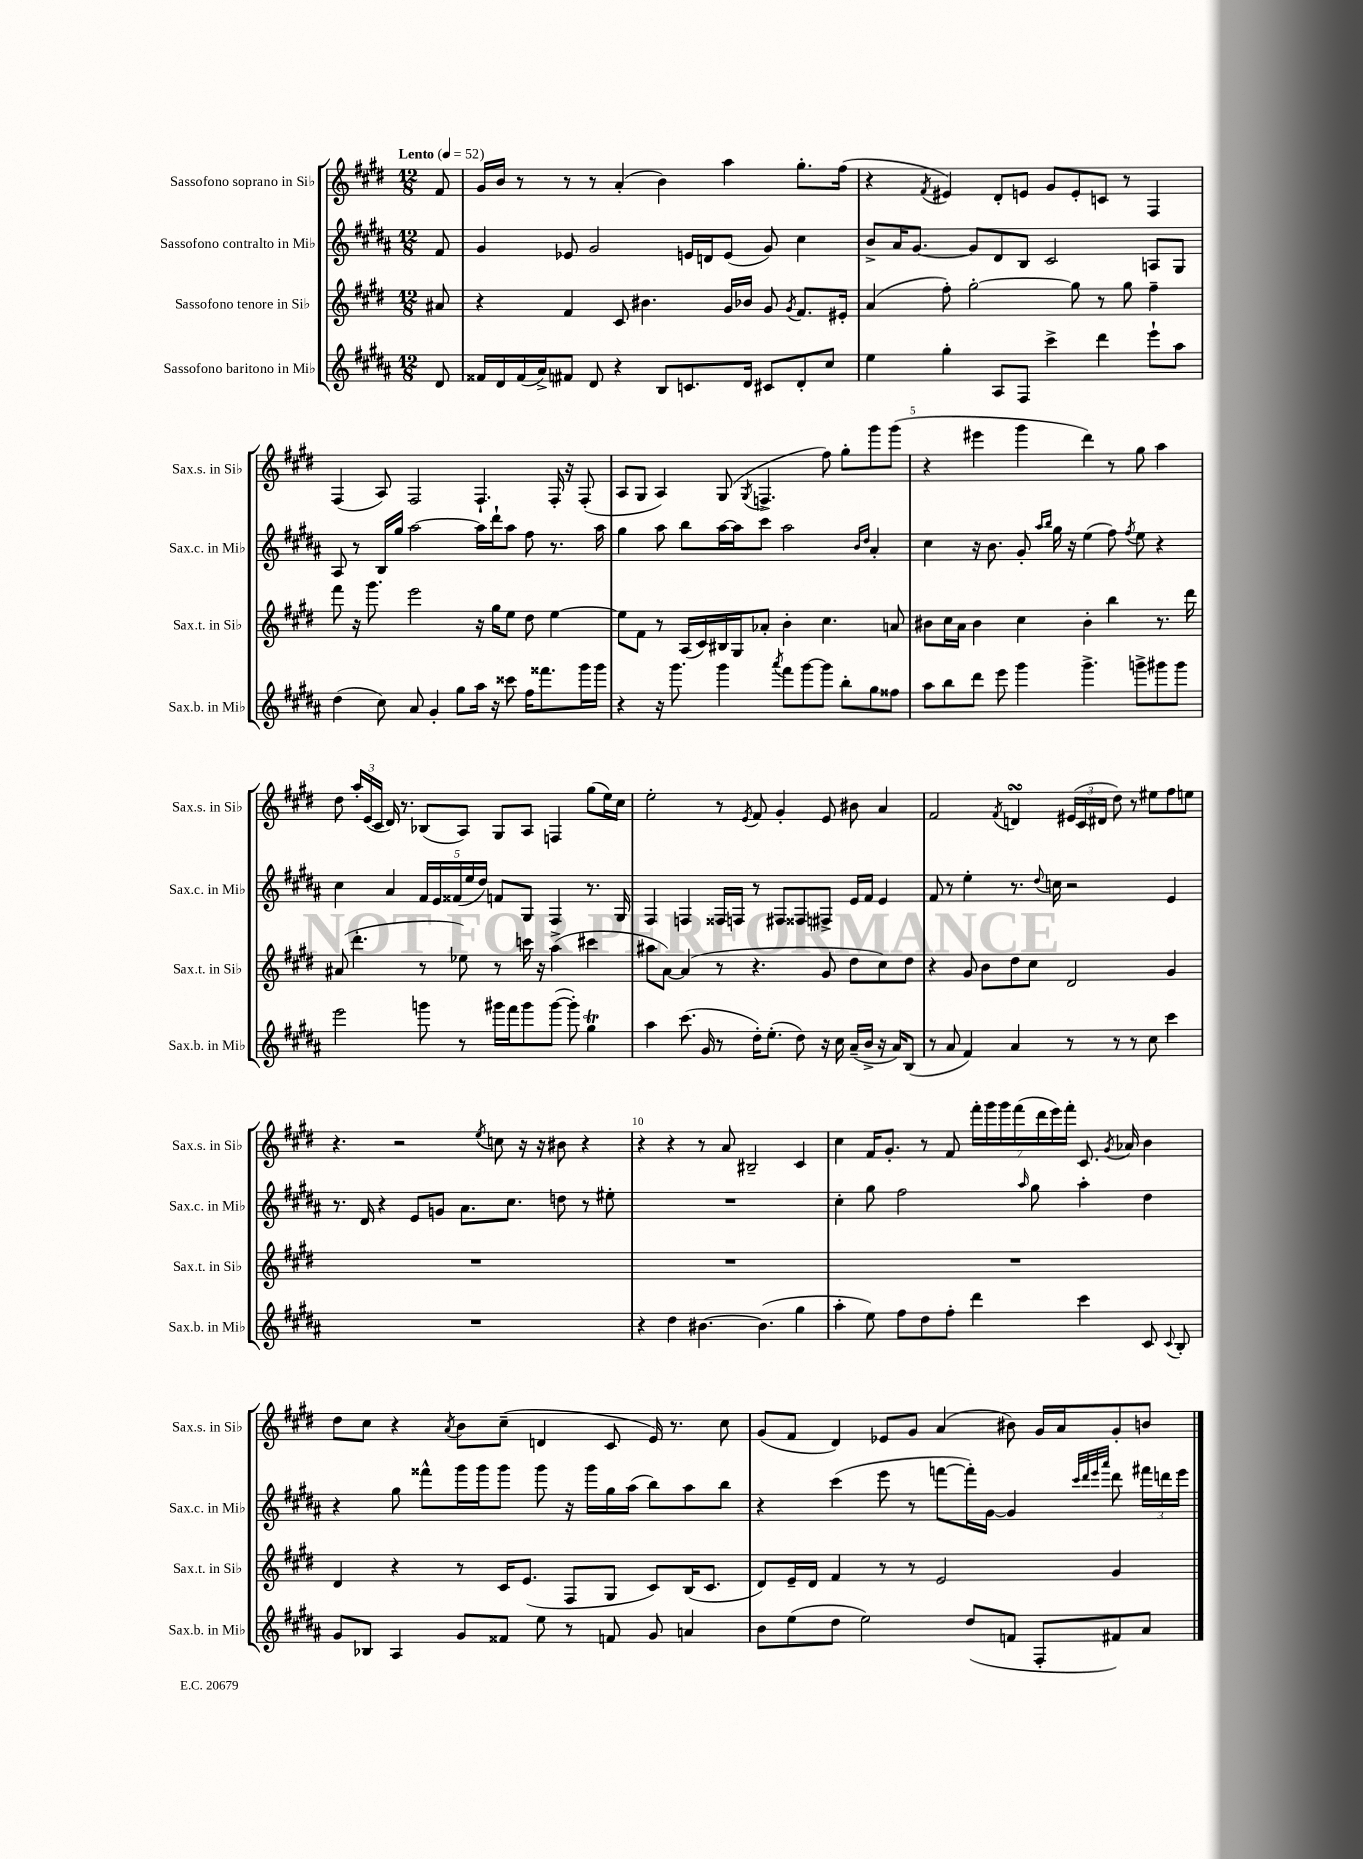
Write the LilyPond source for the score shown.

<<
\new StaffGroup <<
\new Staff = "s0" \with { instrumentName = "Sassofono soprano in Sib" shortInstrumentName = "Sax.s. in Sib" } {
    \clef treble \key e \major \numericTimeSignature \time 12/8 \partial 8 \tempo "Lento" 4 = 52
    \autoBeamOff fis'8 |
    gis'16[ b'16] r8 r8 r8 a'4-.( b'4) a''4 gis''8.[-. fis''16]( |
    r4 \acciaccatura { fis'8 } eis'4) dis'8[-. e'8] gis'8[ e'8-. c'8] r8 fis4 |
    fis4( a8) fis2 fis4.-! fis16-. r16 fis8-.( |
    a8[ gis8] a4) gis8( \acciaccatura { gis8 } f4.-> fis''8) gis''8[-. gis'''8 gis'''8]( |
    r4 eis'''4 gis'''4 dis'''4) r8 gis''8 a''4 |
    dis''8 \tuplet 3/2 { a''16[-. e'16( cis'16] } dis'16) r8. bes8[( a8]) gis8[ a8] f4 gis''8[( e''16) cis''16] |
    e''2-. r8 \acciaccatura { e'8 } fis'8 gis'4-. e'8 bis'8 a'4 |
    fis'2 \acciaccatura { fis'8 } d'4\turn \tuplet 3/2 { eis'16[( cis'16 dis'16] } dis''8) r8 eis''8[ fis''8 e''8] |
    r4. r2 \acciaccatura { e''8 } c''8 r16 r16 bis'8 r4 |
    r4 r4 r8 a'8 bis2-- cis'4 |
    cis''4 fis'16[ gis'8.]-. r8 fis'8 \tuplet 7/4 { fis'''16[-. gis'''16 gis'''16 fis'''16( dis'''16 e'''16) fis'''16]-. } cis'8. \acciaccatura { gis'8 } aes'16 b'4 |
    dis''8[ cis''8] r4 \acciaccatura { a'8 } b'8[ cis''8]--( d'4 cis'8 e'16) r8. cis''8 |
    gis'8[( fis'8] dis'4) ees'8[ gis'8] a'4( bis'8) gis'16[ a'16 gis'8-. b'8] \bar "|." |
}
\new Staff = "s1" \with { instrumentName = "Sassofono contralto in Mib" shortInstrumentName = "Sax.c. in Mib" } {
    \clef treble \key b \major \numericTimeSignature \time 12/8 \partial 8
    \autoBeamOff fis'8 |
    gis'4 ees'8 gis'2 e'16[ d'16 e'8]( gis'8) cis''4 |
    b'8[-> ais'16 gis'8.]~ gis'8[ dis'8 b8] cis'2 a8[ gis8] |
    ais8 r8 b16[ gis''16] ais''2~ ais''16[ dis'''16-! ais''8] fis''8 r8. ais''16 |
    gis''4 ais''8 b''8[ ais''16~ ais''16 cis'''8] ais''2 \grace { b'16[ dis''16] } ais'4-. |
    cis''4 r16 b'8. gis'8-. \grace { ais''16[ b''16] } gis''16 r16 e''4( fis''8) \acciaccatura { fis''8 } e''8 r4 |
    cis''4 ais'4 \tuplet 5/4 { fis'16[ e'16 fisis'16( e''16 dis''16]) } f'8[ gis8] fis4 r8. gis16 |
    fis4 f4 fisis16[ f16] r8 fis8[ fisis8 fis8]-> e'16[ fis'16] e'4 |
    fis'8 r8 e''4-. r8. \appoggiatura { dis''8 } c''16 r2 e'4 |
    r8. dis'16 r4 e'8[ g'8] ais'8.[ cis''8.] d''8 r8 eis''8-. |
    R1. |
    cis''4-. gis''8 fis''2 \grace { ais''16 } gis''8 ais''4-. dis''4 |
    r4 gis''8 fisis'''8[-^ gis'''16 gis'''16 gis'''8] gis'''8 r16 gis'''16[ gis''16 ais''16]( b''8[) ais''8 b''8] |
    r4 cis'''4( e'''8 r8 f'''8[~ f'''16-.) gis'16]~ gis'4 \grace { cis'''32[ dis'''32 e'''32 ais'''32] } dis'''8 \tuplet 3/2 { fis'''16[ d'''16 e'''16] } \bar "|." |
}
\new Staff = "s2" \with { instrumentName = "Sassofono tenore in Sib" shortInstrumentName = "Sax.t. in Sib" } {
    \clef treble \key e \major \numericTimeSignature \time 12/8 \partial 8
    \autoBeamOff ais'8 |
    r4 fis'4 cis'8 bis'4. gis'16[ bes'16] gis'8 \acciaccatura { gis'8 } fis'8.[ eis'16]-. |
    a'4( fis''8-.) gis''2~-. gis''8 r8 gis''8 fis''4-- |
    fis'''8 r16 gis'''8. e'''2 r16 gis''16[ e''8] dis''8 e''4~ |
    e''8[ fis'8] r8 a16[( cis'16) bis16 gis16 aes'8]-. b'4-. cis''4. a'8 |
    bis'8[ cis''16 a'16] bis'4 cis''4 bis'4-. b''4 r8. dis'''16 |
    ais'8( dis'''4.-. r8 ees''8) r8 c'''16 r16 a''4->( cis'''4 |
    ais''8[ a'8]~) a'4( r8 r4. gis'8 dis''8[ cis''8) dis''8] |
    r4 gis'8 b'8[ dis''8 cis''8] dis'2 gis'4 |
    R1. |
    R1. |
    R1. |
    dis'4 r4 r8 cis'16[ e'8.]( fis8[ gis8] cis'8[) b16( cis'8.] |
    dis'8[) e'16-- dis'16] fis'4 r8 r8 e'2 gis'4 \bar "|." |
}
\new Staff = "s3" \with { instrumentName = "Sassofono baritono in Mib" shortInstrumentName = "Sax.b. in Mib" } {
    \clef treble \key b \major \numericTimeSignature \time 12/8 \partial 8
    \autoBeamOff dis'8 |
    fisis'16[ dis'16 fisis'16( ais'16->) fis'8] dis'8 r4 b8[ c'8. dis'16] cis'8[ dis'8-. cis''8] |
    e''4 gis''4-. ais8[ fis8] cis'''4-> dis'''4 e'''8[-! ais''8] |
    dis''4( cis''8) ais'8 gis'4-. gis''8[ ais''16] r16 cisis'''8 fis''16[ fisis'''8. gis'''16 gis'''16] |
    r4 r16 gis'''8. gis'''4 \acciaccatura { ais'''8 } fis'''8[ gis'''8~ gis'''8] b''8[-. gis''8 fisis''8] |
    ais''8[ b''8 dis'''8] e'''8 gis'''4 gis'''4.-> g'''8[-> gis'''8 gis'''8] |
    e'''2 g'''8 r8 gis'''16[ fis'''16 gis'''8 gis'''8]~( gis'''8-.) gis''4\trill |
    ais''4 cis'''8.( gis'16 r8 dis''16[-.) e''8.]-.( dis''8) r16 cis''16 ais'16[--( b'16]-> r16 ais'16[) b8]( |
    r8 ais'8 fis'4) ais'4 r8 r8 r8 cis''8 cis'''4 |
    R1. |
    r4 dis''4 bis'4.~ bis'4.( gis''4 |
    ais''4-. e''8) fis''8[ dis''8 fis''8]-. dis'''4 cis'''4 cis'8 \appoggiatura { cis'8 } b8-. |
    gis'8[ bes8] ais4 gis'8[ fisis'8] e''8 r8 f'8 gis'8 a'4 |
    b'8[ e''8( dis''8] e''2) dis''8[( f'8] fis8[-. fis'8) ais'8] \bar "|." |
}
>>
>>
\layout { \context { \Score \override BarNumber.break-visibility = ##(#f #t #t) barNumberVisibility = #(every-nth-bar-number-visible 5) } }
